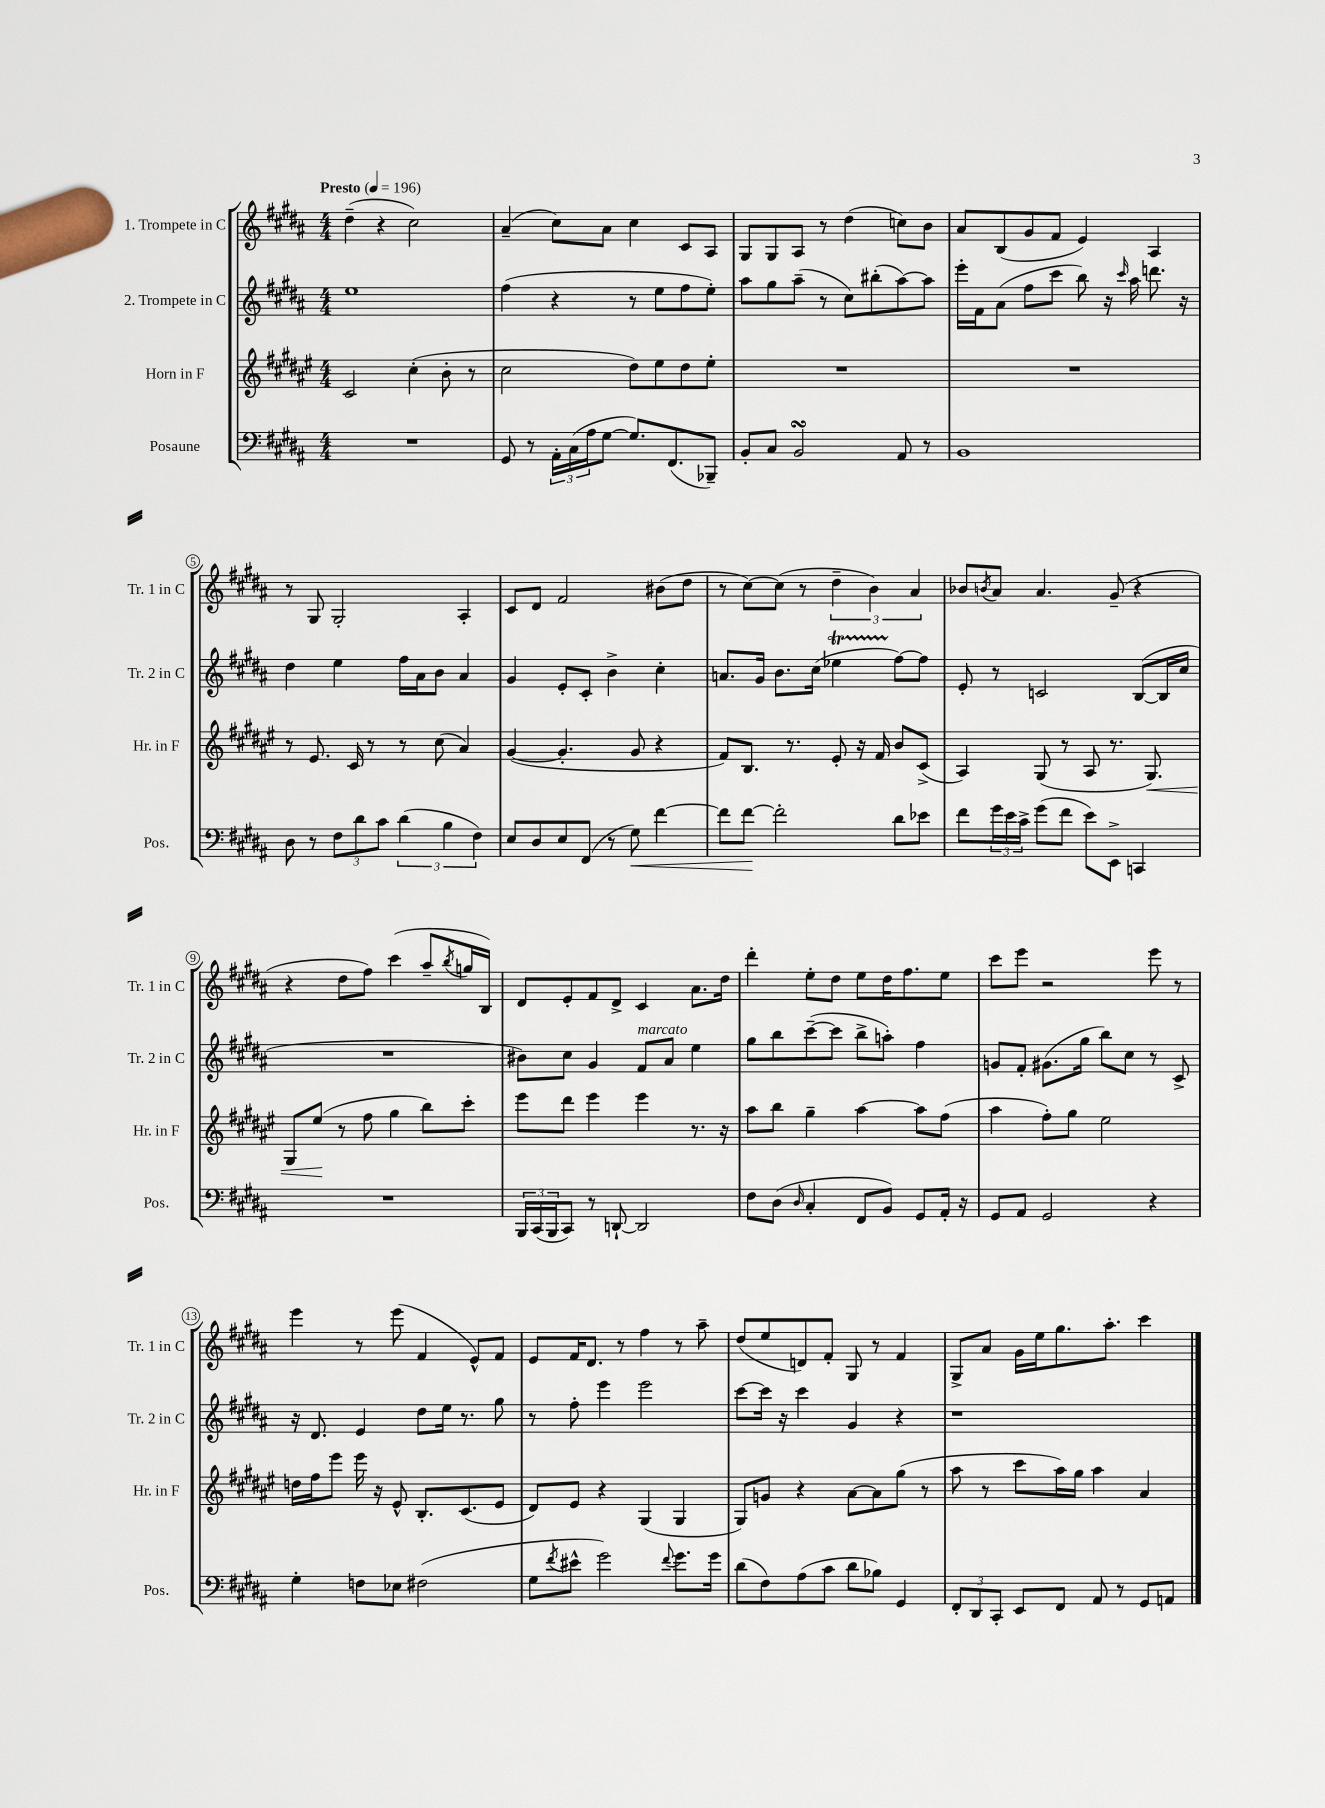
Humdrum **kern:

**kern	**dynam	**kern	**dynam	**kern	**kern
*part4	*part4	*part3	*part3	*part2	*part1
*staff4	*staff4	*staff3	*staff3	*staff2	*staff1
*I"Posaune	*	*I"Horn in F	*	*I"2. Trompete in C	*I"1. Trompete in C
*I'Pos.	*	*I'Hr. in F	*	*I'Tr. 2 in C	*I'Tr. 1 in C
*clefF4	*	*clefG2	*	*clefG2	*clefG2
*k[f#c#g#d#a#]	*	*k[f#c#g#d#a#e#]	*	*k[f#c#g#d#a#]	*k[f#c#g#d#a#]
*M4/4	*	*M4/4	*	*M4/4	*M4/4
*MM196	*	*MM196	*	*MM196	*MM196
=1	=1	=1	=1	=1	=1
!	!	!	!	!	!LO:TX:a:B:t=Presto
1r	.	2c#/	.	1ee	(4dd#~\
.	.	.	.	.	4r
.	.	(4cc#'\	.	.	2cc#\)
.	.	8b'\	.	.	.
.	.	8r	.	.	.
=2	=2	=2	=2	=2	=2
8GG#/	.	2cc#\	.	(4ff#\	(4a#~/
8r	.	.	.	.	.
24AA#'\LL	.	.	.	4r	8cc#\L)
(24C#\	.	.	.	.	.
24A#\J	.	.	.	.	.
[8G#\J	.	.	.	.	8a#\J
8.G#/L])	.	8dd#\L)	.	8r	4cc#\
.	.	8ee#\	.	8ee\L	.
(8.FF#/	.	.	.	.	.
.	.	8dd#\	.	8ff#\	8c#/L
8BBB-X~/J)	.	8ee#'\J	.	8ee'\J)	8A#/J
=3	=3	=3	=3	=3	=3
8BB'/L	.	1r	.	8aa#\L	8G#/L
8C#/J	.	.	.	8gg#\	8G#/
2BBsSSs/	.	.	.	(8aa#~\J	8A#/J
.	.	.	.	8r	8r
.	.	.	.	8cc#\L)	(4dd#\
.	.	.	.	(8bb#X'\	.
8AA#/	.	.	.	[8aa#\)	8ccn\L)
8r	.	.	.	8aa#\J]	8b\J
=4	=4	=4	=4	=4	=4
1BB	.	1r	.	16eee'\LL	8a#/L
.	.	.	.	16f#\J	.
.	.	.	.	(8a#\J	(8B/
.	.	.	.	8ff#\L	8g#/
.	.	.	.	8ccc#\J	8f#/J
.	.	.	.	8bb\)	4e/)
.	.	.	.	16r	.
.	.	.	.	16qqccc#/	.
.	.	.	.	16aa#\	.
.	.	.	.	8.dddn\	4A#/
.	.	.	.	16r	.
!!LO:LB:g=z
=5	=5	=5	=5	=5	=5
8D#\	.	8r	.	4dd#\	8r
8r	.	8.e#/	.	.	8G#/
12F#\L	.	.	.	4ee\	2G#'/
.	.	16c#/	.	.	.
12d#\	.	.	.	.	.
.	.	8r	.	.	.
12c#\J	.	.	.	.	.
(6d#\	.	8r	.	16ff#\LL	.
.	.	.	.	16a#\J	.
.	.	(8cc#\	.	8b\J	.
6B\	.	.	.	.	.
.	.	4a#/)	.	4a#/	4A#'/
6F#\)	.	.	.	.	.
=6	=6	=6	=6	=6	=6
8E/L	.	([4g#/	.	4g#/	8c#/L
8D#/	.	.	.	.	8d#/J
8E/	.	4.g#'/]	.	8e'/L	2f#/
(8FF#/J	.	.	.	8c#'/J	.
8r	.	.	.	4b^\	.
!	!LO:HP:b	!	!	!	!
8G#\)	<	8g#/	.	.	.
[4f#\	.	4r	.	4cc#'\	(8b#X\L
.	.	.	.	.	8dd#\J
=7	=7	=7	=7	=7	=7
8f#\L]	.	8f#/L)	.	8.an/L	8r
[8f#\J	.	8.B/J	.	.	[8cc#\L)
.	.	.	.	16g#/Jk	.
2f#'\]	[	.	.	8.b\L	(8cc#\J]
.	.	8.r	.	.	.
.	.	.	.	.	8r
.	.	.	.	(16cc#\Jk	.
.	.	8e#'/	.	4ee-XT\	6dd#~\
.	.	16r	.	.	.
.	.	.	.	.	6b\)
.	.	16f#/	.	.	.
8d#\L	.	8b/L	.	[8ff#\L)	.
.	.	.	.	.	6a#/
8e-X\J	.	(8c#^/J	.	8ff#\J]	.
=8	=8	=8	=8	=8	=8
8f#\L	.	4A#/)	.	8e'/	8b-X/L
.	.	.	.	.	8qbn/
24g#\L	.	.	.	8r	8a#/J
24e\	.	.	.	.	.
24c#^\JJ	.	.	.	.	.
(8g#\L	.	(8G#/	.	2cn/	4.a#/
8f#\J	.	8r	.	.	.
8e\L)	.	8A#/	.	.	.
8EE^\J	.	8.r	.	.	(8g#~/
4CCn/	.	.	.	([8B/L	4r
!	!	!	!LO:HP:b	!	!
.	.	8.G#/)	<	.	.
.	.	.	.	16B/L]	.
.	.	.	.	16cc#/JJ	.
!!LO:LB:g=z
=9	=9	=9	=9	=9	=9
1r	.	8G#/L	.	1r	4r
.	.	(8ee#/J	.	.	.
.	.	8r	[	.	8dd#\L
.	.	8ff#\	.	.	8ff#\J)
.	.	4gg#\	.	.	(4ccc#\
.	.	8bb\L)	.	.	8aa#~/L
.	.	.	.	.	8qbb/
.	.	8ccc#'\J	.	.	16ggn/L
.	.	.	.	.	16B/JJ)
=10	=10	=10	=10	=10	=10
24BBB/LL	.	8eee#\L	.	8b#X\L)	8d#/L
(24CC#/	.	.	.	.	.
24BBB/J	.	.	.	.	.
8CC#/J)	.	8ddd#\J	.	8cc#\J	8e'/
8r	.	4eee#\	.	4g#/	8f#/
[8DDn`/	.	.	.	.	8d#^/J
!	!	!	!	!LO:TX:a:i:t=marcato	!
2DD/]	.	4eee#\	.	8f#/L	4c#/
.	.	.	.	8a#/J	.
.	.	8.r	.	4ee\	8.a#\L
.	.	16r	.	.	16dd#\Jk
=11	=11	=11	=11	=11	=11
8F#\L	.	8aa#\L	.	8gg#\L	4ddd#'\
(8D#\J	.	8bb\J	.	8bb\	.
16qqD#/	.	.	.	.	.
4C#'/	.	4gg#~\	.	([8ccc#~\	8ee'\L
.	.	.	.	8ccc#\J]	8dd#\J
8FF#/L	.	[4aa#\	.	8bb^\L	8ee\L
8BB/J)	.	.	.	8aan'\J)	16dd#\K
.	.	.	.	.	8.ff#\
8GG#/L	.	8aa#\L]	.	4ff#\	.
16AA#'/Jk	.	(8ff#\J	.	.	8ee\J
16r	.	.	.	.	.
=12	=12	=12	=12	=12	=12
8GG#/L	.	4aa#\	.	8gn/L	8ccc#\L
8AA#/J	.	.	.	8f#'/J	8eee\J
2GG#/	.	8ff#'\L)	.	(8.g#X\L	2r
.	.	8gg#\J	.	.	.
.	.	.	.	16gg#\Jk	.
.	.	2ee#\	.	8bb\L)	.
.	.	.	.	8cc#\J	.
4r	.	.	.	8r	8eee\
.	.	.	.	8c#^/	8r
!!LO:LB:g=z
=13	=13	=13	=13	=13	=13
4G#'\	.	16ddn\LL	.	16r	4eee\
.	.	16ff#\J	.	8.d#/	.
.	.	8eee#\J	.	.	.
8Fn\L	.	16eee#\	.	4e/	8r
.	.	16r	.	.	.
8E-X\J	.	8e#^^/	.	.	(8eee\
(2F#X\	.	8.B'/L	.	8dd#\L	4f#/
.	.	.	.	16ee\Jk	.
.	.	(8.c#/	.	8.r	.
.	.	.	.	.	8e^^/L)
.	.	8e#/J	.	8gg#\	8f#/J
=14	=14	=14	=14	=14	=14
8G#\L	.	8d#/L)	.	8r	8e/L
8qf#/	.	.	.	.	.
8e#X^^\J	.	8e#/J	.	8ff#'\	16f#/K
.	.	.	.	.	8.d#/J
2g#\)	.	4r	.	4eee\	.
.	.	.	.	.	8r
.	.	(4G#/	.	2eee\	4ff#\
8qqf#/	.	.	.	.	.
8.g#\L	.	4G#/	.	.	8r
.	.	.	.	.	8aa#~\
16g#\Jk	.	.	.	.	.
=15	=15	=15	=15	=15	=15
(8d#\L	.	8G#/L)	.	[8ccc#\L	(8dd#/L
8F#\)	.	8gn/J	.	16ccc#\Jk]	8ee/
.	.	.	.	16r	.
(8A#\	.	4r	.	4ccc#\	8dn/)
8c#\J	.	.	.	.	8f#'/J
8d#\L	.	[8a#\L	.	4g#/	8G#/
8B-X\J)	.	8a#\]	.	.	8r
4GG#/	.	(8gg#\J	.	4r	4f#/
.	.	8r	.	.	.
=16	=16	=16	=16	=16	=16
12FF#'/L	.	8aa#\	.	1r	8G#^/L
12DD#/	.	.	.	.	.
.	.	8r	.	.	8a#/J
12CC#'/J	.	.	.	.	.
8EE/L	.	8ccc#\L	.	.	16g#\LL
.	.	.	.	.	16ee\J
8FF#/J	.	16aa#\L)	.	.	8.gg#\
.	.	16gg#\JJ	.	.	.
8AA#/	.	4aa#\	.	.	.
.	.	.	.	.	8.aa#'\J
8r	.	.	.	.	.
8GG#/L	.	4a#/	.	.	4ccc#\
8AAn/J	.	.	.	.	.
==	==	==	==	==	==
*-	*-	*-	*-	*-	*-
